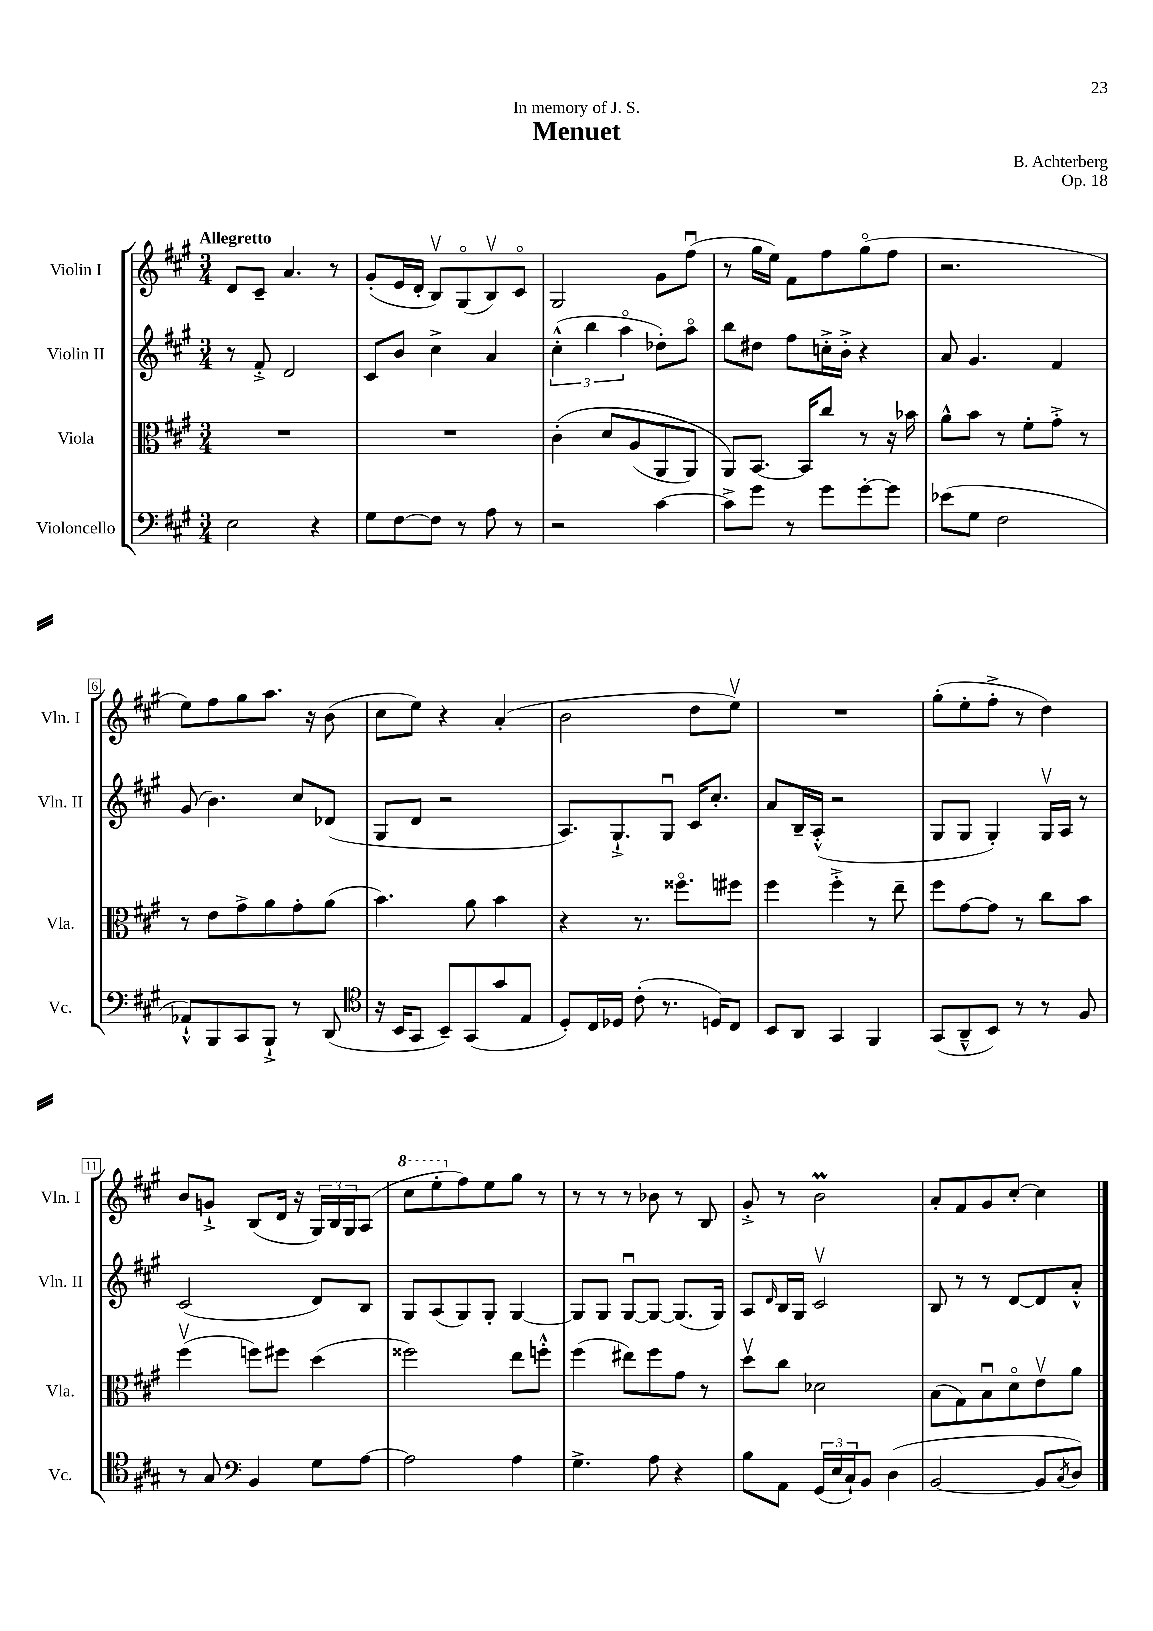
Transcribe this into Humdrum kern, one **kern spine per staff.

**kern	**kern	**kern	**kern
*staff4	*staff3	*staff2	*staff1
*clefF4	*clefC3	*clefG2	*clefG2
*k[f#c#g#]	*k[f#c#g#]	*k[f#c#g#]	*k[f#c#g#]
*M3/4	*M3/4	*M3/4	*M3/4
2E\	2.r	8r	8d/L
.	.	8f#'^/	8c#~/J
.	.	2d/	4.a/
4r	.	.	.
.	.	.	8r
=	=	=	=
8G#\L	2.r	8c#/L	(8g#'/L
[8F#\	.	8b/J	16e/L
.	.	.	16d'/JJ
8F#\]J	.	4cc#^\	8Bv/L)
8r	.	.	(8G#o/
8A\	.	4a/	8Bv/)
8r	.	.	8c#o/J
=	=	=	=
2r	&(4c#'\	(6cc#'^^\	2G#/
.	.	6bb\	.
.	8d/L	.	.
.	.	6aao\	.
.	(8A/	.	.
[4c#\	8AA/	8dd-'\L)	8g#\L
.	8AA/J)	8aao\J	(8ff#u\J
=	=	=	=
8c#^\]L	8AA/L&)	8bb\L	8r
8g#\J	[8.BB/J	8dd#\J	16gg#\LL
.	.	.	16ee\JJ)
8r	.	8ff#\L	8f#\L
.	16BB/]LK	.	.
8g#\L	8cc#/J	16cc'^\L	8ff#\
.	.	16b'^\JJ	.
[8g#'\	8r	4r	(8gg#o\
8g#\]J	16r	.	8ff#\J
.	16b-\	.	.
=	=	=	=
(8e-\L	8a^^\L	8a/	2.r
8G#\J	8b\J	4.g#/	.
2F#\	8r	.	.
.	8f#'\L	.	.
.	8g#'^\J	4f#/	.
.	8r	.	.
=	=	=	=
8AA-`^^/L)	8r	(8g#/	8ee\L)
8BBB/	8e\L	4.b\)	8ff#\
8CC#/	8g#^\	.	8gg#\
8BBB`^/J	8a\	.	8.aa\J
8r	8g#'\	8cc#/L	.
.	.	.	16r
(8DD/	(8a\J	(8d-/J	(8b\
=	=	=	=
*clefC4	*	*	*
16r	4.b\)	8G#/L	8cc#\L
16BB/LK	.	.	.
8GG#/J	.	8d/J	8ee\J)
8BB~/L)	.	2r	4r
(8GG#/	8a\	.	.
8g#/	4b\	.	(4a'/
8E/J	.	.	.
=	=	=	=
8D'/L)	4r	8.A/L)	2b\
16C#/L	.	.	.
16D-/JJ	.	8.G#`^/	.
(8c#'\	8.r	.	.
8.r	.	8G#u/J	.
.	8.ff##o\L	.	.
.	.	16c#/LK	8dd\L
16D/LK)	.	8.cc#'/J	.
8C#/J	8ff#\J	.	8eev\J)
=	=	=	=
8BB/L	4ff#\	8a/L	2.r
8AA/J	.	16B~/L	.
.	.	(16A'^^/JJ	.
4GG#/	4ff#'^\	2r	.
4FF#/	8r	.	.
.	8ee~\	.	.
=	=	=	=
(8GG#/L	8ff#\L	8G#/L	(8gg#'\L
8AA~^^/	[8g#\	8G#/J	8ee'\
8BB/J)	8g#\]J	4G#'/)	8ff#'^\J
8r	8r	.	8r
8r	8cc#\L	16G#v/LL	4dd\)
.	.	16A/JJ	.
8F#/	8b\J	8r	.
=	=	=	=
8r	(4ff#v\	(2c#/	8b/L
8G#/	.	.	8g`^/J
*clefF4	*	*	*
4BB/	8ff\L)	.	(8B/L
.	8ff#\J	.	16d/Jk
.	.	.	16r
8G#\L	(4dd\	8d/L)	24G#/LL)
.	.	.	24B/
.	.	.	24G#/J
[8A\J	.	8B/J	(8A/J
=	=	=	=
2A\]	2ff##\)	8G#/L	8ccc#\L
.	.	(8A/	8eee'\
.	.	8G#/)	8ff#\)
.	.	8G#'/J	8ee\
4A\	8ee\L	[4G#/	8gg#\J
.	8ff'^^\J	.	8r
=	=	=	=
4.G#^\	(4ff#\	8G#/]L	8r
.	.	8G#/J	8r
.	8ee#\L)	[8G#u/L	8r
8A\	8ff#\	8G#/_J	8b-\
4r	8g#\J	(8.G#/]L	8r
.	8r	.	8B/
.	.	16G#/Jk)	.
=	=	=	=
8B\L	8ddv\L	8A/L	8g#'^/
.	.	16qqd/	.
8AA\J	8cc#\J	16B/L	8r
.	.	16G#/JJ	.
(24GG#/LL	2d-\	2c#v/	2b\
24E/	.	.	.
24C#`/J)	.	.	.
8BB/J	.	.	.
(4D\	.	.	.
=	=	=	=
[2BB/	(8B\L	8B/	8a'/L
.	8G#\)	8r	8f#/
.	8Bu\	8r	8g#/
.	8do\	[8d/L	[8cc#'/J
8BB/]L	8ev\	8d/]	4cc#\]
8qC#/	.	.	.
8D/J)	8a\J	8a'^^/J	.
==	==	==	==
*-	*-	*-	*-
